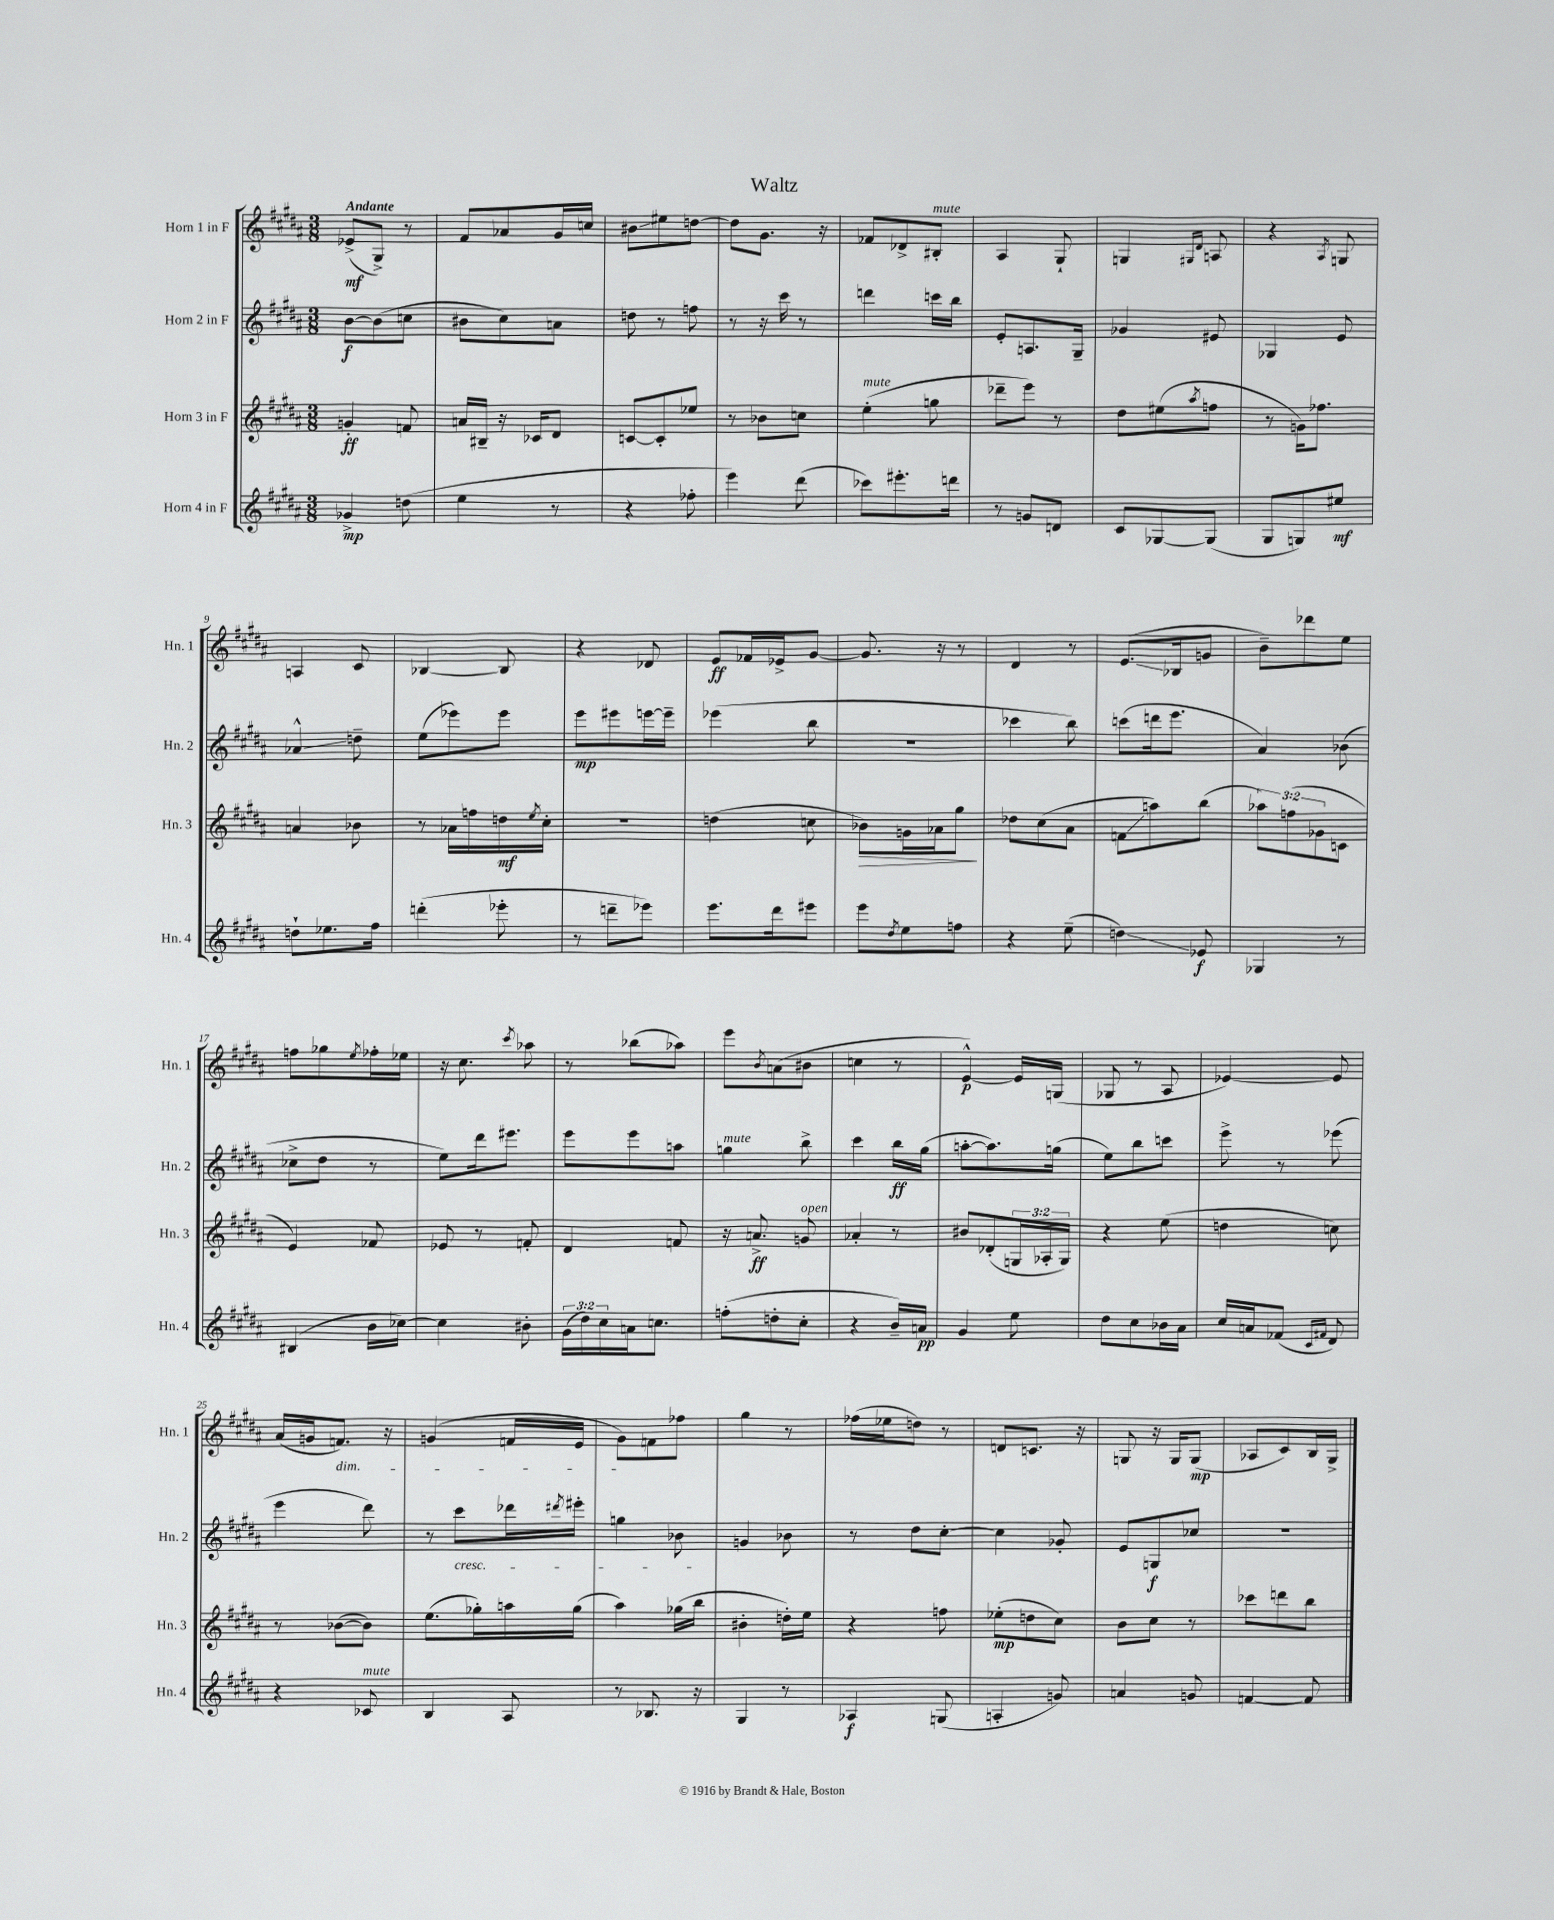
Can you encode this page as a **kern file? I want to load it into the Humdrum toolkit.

**kern	**kern	**kern	**kern
*staff4	*staff3	*staff2	*staff1
*clefG2	*clefG2	*clefG2	*clefG2
*k[f#c#g#d#a#]	*k[f#c#g#d#a#]	*k[f#c#g#d#a#]	*k[f#c#g#d#a#]
*M3/8	*M3/8	*M3/8	*M3/8
4g-^	4g'	[8b	(8e-^
.	.	(8b]	8G#^)
(8dd	8f	8cc	8r
=	=	=	=
4ee	16a	8b#	8f#
.	16B#~	.	.
.	16r	8cc#)	8a-
.	16c-	.	.
8r	8d#	8a	16g#
.	.	.	16cc
=	=	=	=
4r	[8c	8dd	8b#
.	8c']	8r	8ee#
8ff-'	8ee-	8ff	[8dd
=	=	=	=
4eee)	8r	8r	8dd]
.	8b-	16r	8.g#
.	.	16ccc#	.
(8ddd#	8cc	8r	.
.	.	.	16r
=	=	=	=
8ccc-)	(4ee'	4ddd	8f-
8.eee#'	.	.	8d-^
.	8gg	16ccc	8B#'
16ddd	.	16bb	.
=	=	=	=
8r	8ddd-~	8e'	4A#
8g	8eee)	8.A	.
8d	8r	.	8G#`
.	.	16G#~	.
=	=	=	=
8c#	8dd#	4g-	4G
[8G-	(8ee#	.	.
.	.	.	16qqG#
.	8qaa#	.	16qqd#
(8G-]	8ff	8e#	8A
=	=	=	=
8G#	8r	4G-	4r
8G)	16g)	.	.
.	8.ff-	.	.
.	.	.	8qA#
8ee#	.	8e	8G
=	=	=	=
8dd`	4a	4a-^^	4A
8.ee-	.	.	.
.	8b-	8dd~	8c#
16ff#	.	.	.
=	=	=	=
(4ddd'	8r	(8ee	[4B-
.	16a-	8eee-)	.
.	16ff	.	.
8eee-'	16dd	8eee-	8B-]
.	8qee	.	.
.	16cc#'	.	.
=	=	=	=
8r	4.r	8eee	4r
8ddd~	.	8eee#	.
8eee-)	.	[16eee	8d-
.	.	16eee~]	.
=	=	=	=
8.eee	(4dd	(4eee-	8e
.	.	.	16f-
16ddd#	.	.	16e-^
8eee#	8cc	8bb	[8g#
=	=	=	=
8eee	8b-)	4.r	8.g#]
8qdd#	.	.	.
8ee	16g	.	.
.	16a-	.	16r
8ff	8gg#	.	8r
=	=	=	=
4r	8dd-	4ccc-	4d#
.	(8cc#	.	.
(8ee~	8a#	8bb)	8r
=	=	=	=
4dd)	8f	(8ccc	(8.e
.	8aa)	16ddd	.
.	.	8.eee	16B-
8e-	(8bb	.	8g
=	=	=	=
4G-	12aa-)	4a#)	8b~)
.	(12ff	.	.
.	.	.	8ddd-
.	12g-	.	.
8r	8c	(8b-	8ee
=	=	=	=
(4B#	4e)	8cc-^	8ff
.	.	8dd#	8gg-
.	.	.	8qee
16b	8f-	8r	16ff-'
[16cc-)	.	.	16ee-
=	=	=	=
4cc-]	8e-	8ee)	16r
.	.	.	8.cc#
.	8r	16ddd#	.
.	.	8.eee#	.
.	.	.	8qccc#
8b#'	8f'	.	8aa-
=	=	=	=
(24g#	4d#	8eee	8r
24dd#)	.	.	.
24cc#	.	.	.
16a	.	8eee	(8bb-
8.cc	.	.	.
.	8f	8aa	8aa-)
=	=	=	=
(8ff'	16r	4gg	8eee
.	8.a^	.	.
.	.	.	8qb
8dd'	.	.	(8a
8cc#'	8g	8bb^	8b#
=	=	=	=
4r	4a-'	4ccc#	4cc
16b~)	8r	16bb	8r
16a	.	(16gg#	.
=	=	=	=
4g#	8b#	[8aa'	[4e^^)
.	(8d-'	8.aa])	.
8ee	24G	.	16e]
.	24A-'	.	.
.	.	(16gg	(16G
.	24G)	.	.
=	=	=	=
8dd#	4r	8ee)	8G-
8cc#	.	8bb	8r
16b-	(8ee	8ccc	8A#
16a#	.	.	.
=	=	=	=
16cc#	4dd	8eee^	[4e-)
16a	.	.	.
(8f-	.	8r	.
16qqc#	.	.	.
16qqf#	.	.	.
8d#)	8cc)	(8eee-	8e-]
=	=	=	=
4r	8r	4eee	(16a#
.	.	.	16g
.	([8b-	.	8.f)
8c-	8b-])	8ddd#)	.
.	.	.	16r
=	=	=	=
4B	(8.ee	8r	(4g
.	.	8ccc#	.
.	16gg-')	.	.
8A#	16aa	16ddd-	16f
.	.	8qddd#	.
.	(16gg-	16eee#'	16e
=	=	=	=
8r	4aa#)	4gg	8g#)
8.B-	.	.	8f
.	(16gg-	8b-	8ff-
16r	16bb	.	.
=	=	=	=
4G#	4b#'	4g	4gg#
8r	16dd')	8b-	8r
.	16ee	.	.
=	=	=	=
4A-	4r	8r	(16ff-
.	.	.	16ee-
.	.	8dd#	8dd)
(8G	8ff	[8cc#'	8r
=	=	=	=
4A'	(8ee-'	4cc#]	8d
.	8dd	.	8.c
8g)	8cc#)	8g-'	.
.	.	.	16r
=	=	=	=
4a	8b	8e	8G
.	8cc#	8G	16r
.	.	.	16G
8g	8r	8cc-	(8G
=	=	=	=
[4f	8ccc-	4.r	8A-
.	8ddd	.	8c#)
8f]	8bb	.	16B
.	.	.	16G#^
==	==	==	==
*-	*-	*-	*-
